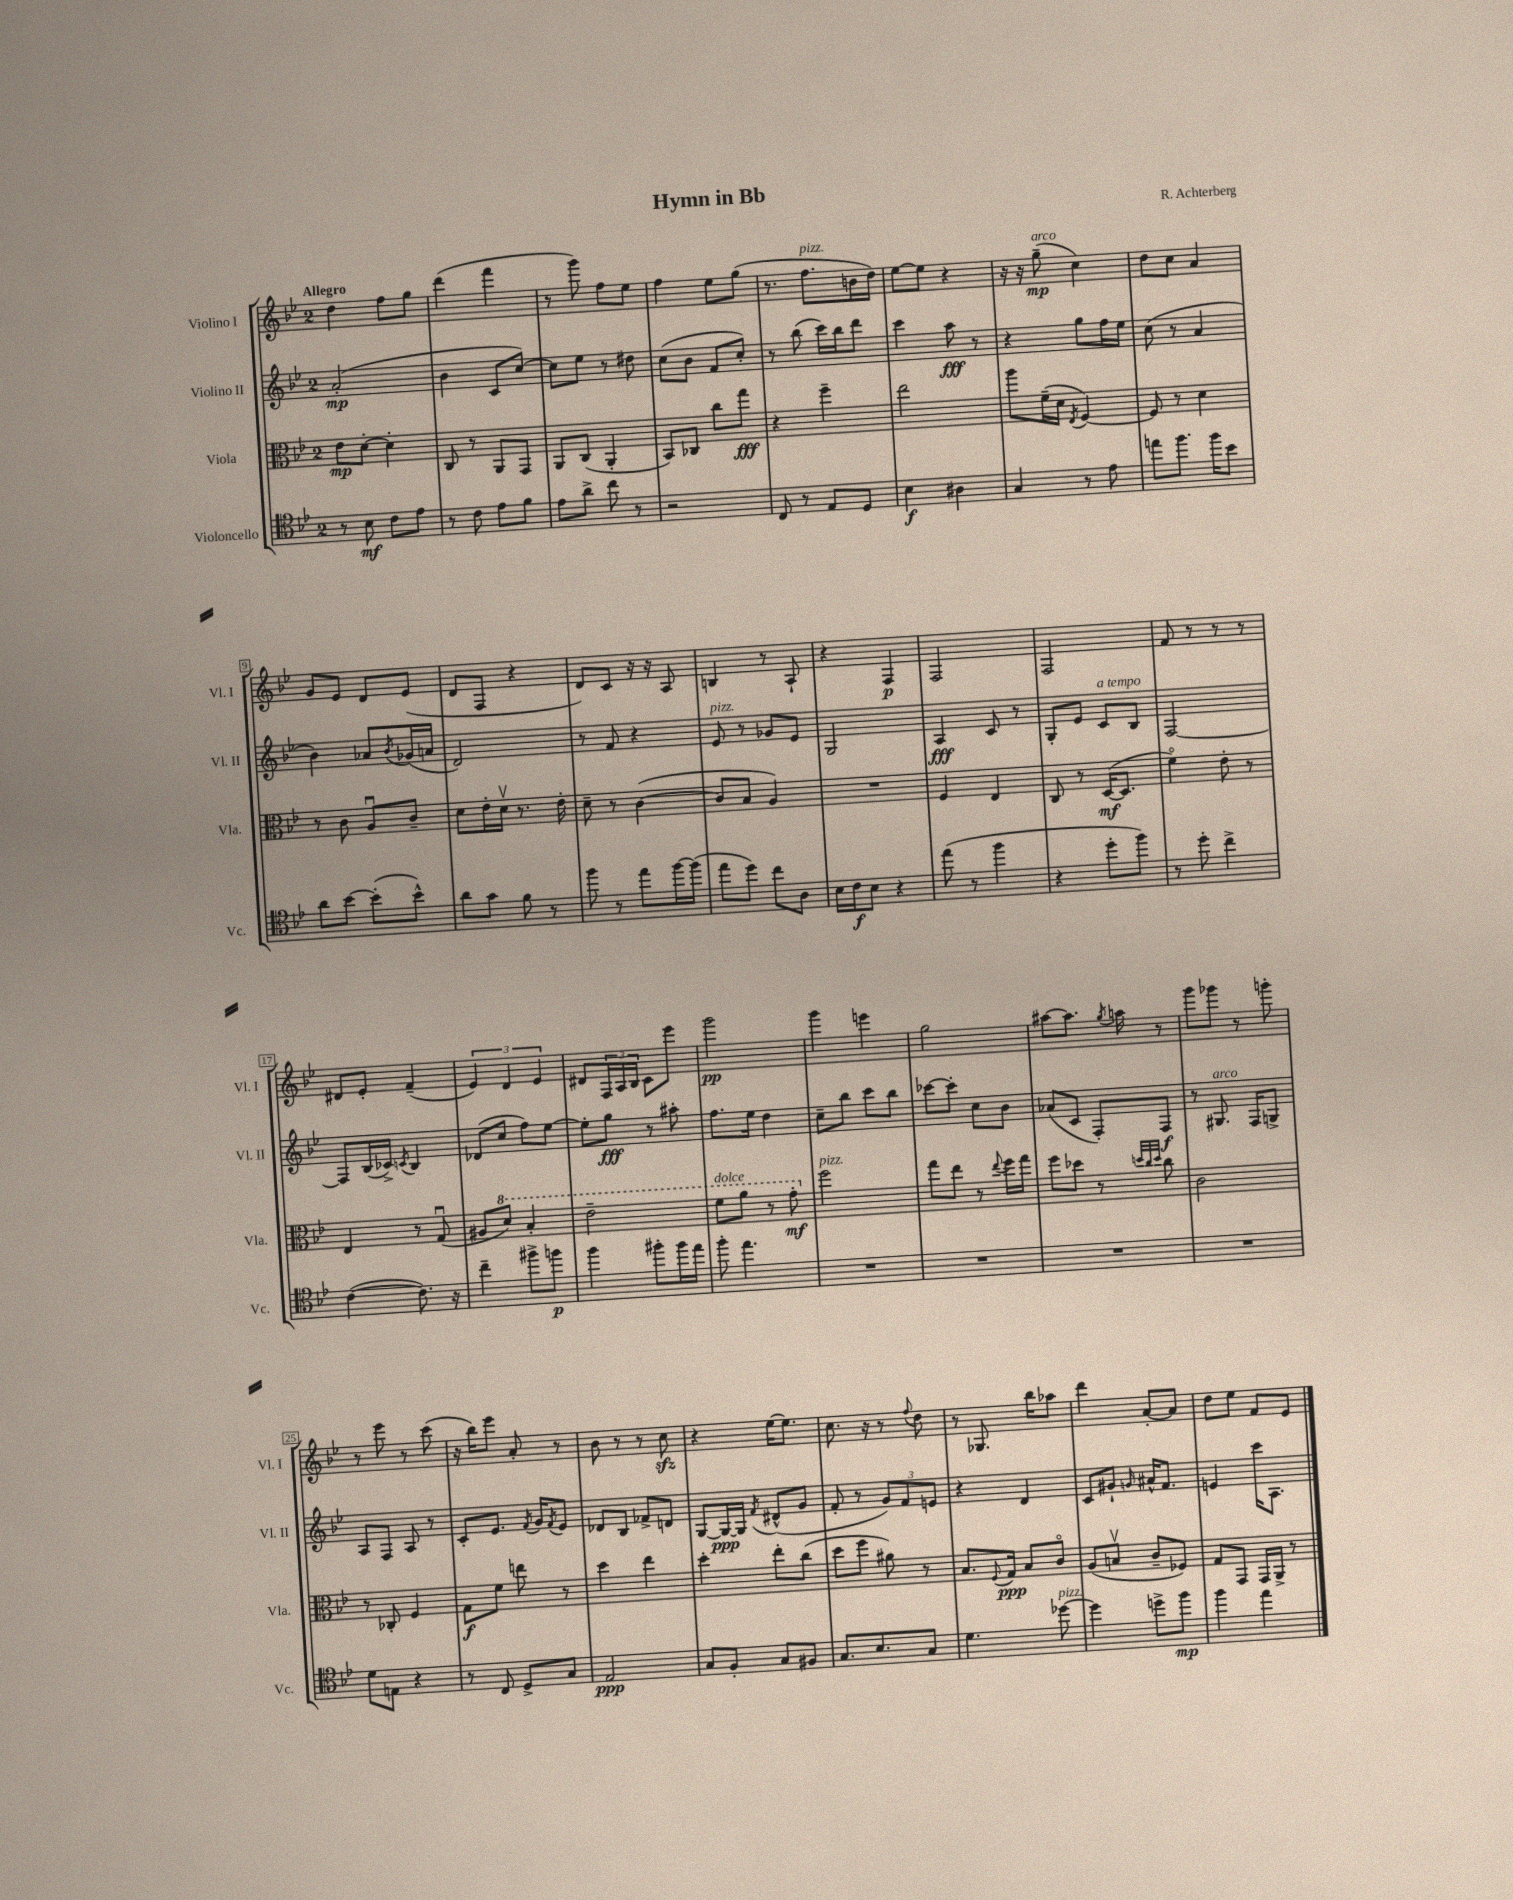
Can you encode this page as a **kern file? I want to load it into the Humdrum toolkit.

**kern	**dynam	**kern	**dynam	**kern	**dynam	**kern	**dynam
*part4	*part4	*part3	*part3	*part2	*part2	*part1	*part1
*staff4	*staff4	*staff3	*staff3	*staff2	*staff2	*staff1	*staff1
*I"Violoncello	*	*I"Viola	*	*I"Violino II	*	*I"Violino I	*
*I'Vc.	*	*I'Vla.	*	*I'Vl. II	*	*I'Vl. I	*
*clefC4	*	*clefC3	*	*clefG2	*	*clefG2	*
*k[b-e-]	*	*k[b-e-]	*	*k[b-e-]	*	*k[b-e-]	*
*M2/4	*	*M2/4	*	*M2/4	*	*M2/4	*
=1	=1	=1	=1	=1	=1	=1	=1
!	!	!	!	!	!	!LO:TX:a:B:t=Allegro	!
8r	.	8e-\L	mp	(2a'/	mp	4dd\	.
8B-\	mf	[8d'\J	.	.	.	.	.
8c\L	.	4d'\]	.	.	.	8ff\L	.
8e-\J	.	.	.	.	.	8gg\J	.
=2	=2	=2	=2	=2	=2	=2	=2
8r	.	8C/	.	4b-\	.	(4ddd\	.
8c\	.	8r	.	.	.	.	.
8e-\L	.	8AA/L	.	8c/L	.	4fff\	.
8f\J	.	8GG/J	.	[8cc/J)	.	.	.
=3	=3	=3	=3	=3	=3	=3	=3
8e-\L	.	8AA/L	.	8cc\L]	.	8r	.
8a^\J	.	(8C/J	.	8ee-\J	.	8ggg\)	.
8cc\	.	4AA'/	.	8r	.	8ff\L	.
8r	.	.	.	8dd#X\	.	8ee-\J	.
=4	=4	=4	=4	=4	=4	=4	=4
2r	.	8BB-/L)	.	(8cc\L	.	4ff\	.
.	.	8C-X/J	.	8b-\J	.	.	.
.	.	8cc\L	.	8f/L	.	8ee-\L	.
.	.	8gg\J	fff	8cc'/J)	.	(8gg\J	.
=5	=5	=5	=5	=5	=5	=5	=5
8C/	.	4r	.	8r	.	8.r	.
8r	.	.	.	(8bb-\	.	.	.
!	!	!	!	!	!	!LO:TX:a:i:t=pizz.	!
.	.	.	.	.	.	8.ff\L	.
8E-/L	.	4ff~\	.	16ccc\LL)	.	.	.
.	.	.	.	16bb-\J	.	.	.
8D/J	.	.	.	8ddd\J	.	16bn\L	.
.	.	.	.	.	.	16dd\JJ)	.
=6	=6	=6	=6	=6	=6	=6	=6
4B-\	f	2ee-\	.	4ccc\	.	[8ee-\L	.
.	.	.	.	.	.	8ee-\J]	.
4A#X\	.	.	.	8aa\	fff	4r	.
.	.	.	.	8r	.	.	.
=7	=7	=7	=7	=7	=7	=7	=7
4G/	.	8aa\L	.	4r	.	16r	.
.	.	.	.	.	.	16r	.
!	!	!	!	!	!	!LO:TX:a:i:t=arco	!
.	.	(16f~\L	.	.	.	(8gg~\	mp
.	.	16d\JJ	.	.	.	.	.
.	.	8qE-/	.	.	.	.	.
8r	.	[4F/)	.	8gg\L	.	4cc\)	.
8e-\	.	.	.	16ff\L	.	.	.
.	.	.	.	16ee-\JJ	.	.	.
=8	=8	=8	=8	=8	=8	=8	=8
8een\L	.	8F/]	.	(8cc\	.	8dd\L	.
8.ff\J	.	8r	.	8r	.	8cc\J	.
.	.	4d\	.	4a/	.	4a/	.
16ff\KL	.	.	.	.	.	.	.
8b-\J	.	.	.	.	.	.	.
!!LO:LB:g=z
=9	=9	=9	=9	=9	=9	=9	=9
8a\L	.	8r	.	4b-\)	.	8g/L	.
[8b-\J	.	8c\	.	.	.	8e-/J	.
(8b-'\L]	.	8Au/L	.	8a-X/L	.	8d/L	.
.	.	.	.	8qb-/	.	.	.
8b-^^\J)	.	8c~/J	.	(16g-X/L	.	(8e-/J	.
.	.	.	.	16an/JJ	.	.	.
=10	=10	=10	=10	=10	=10	=10	=10
8a\L	.	8d\L	.	2d/)	.	8d/L	.
8g\J	.	16e-'\L	.	.	.	8F/J	.
.	.	16dv\JJ	.	.	.	.	.
8f\	.	8.r	.	.	.	4r	.
8r	.	.	.	.	.	.	.
.	.	16e-'\	.	.	.	.	.
=11	=11	=11	=11	=11	=11	=11	=11
8ff\	.	8d~\	.	8r	.	8d/L)	.
8r	.	8r	.	8f/	.	8c/J	.
8ee-\L	.	([4c\	.	4r	.	16r	.
.	.	.	.	.	.	16r	.
[16ff\L	.	.	.	.	.	8A/	.
(16ff\JJ]	.	.	.	.	.	.	.
=12	=12	=12	=12	=12	=12	=12	=12
!	!	!	!	!LO:TX:a:i:t=pizz.	!	!	!
8ee-\L	.	8c/L]	.	8e-/	.	4Bn/	.
8dd\J)	.	8B-/J	.	8r	.	.	.
8cc\L	.	4A/)	.	8g-X/L	.	8r	.
8A\J	.	.	.	8e-/J	.	8A`/	.
=13	=13	=13	=13	=13	=13	=13	=13
16B-\LL	.	2r	.	2G/	.	4r	.
16c\J	f	.	.	.	.	.	.
8B-\J	.	.	.	.	.	.	.
4r	.	.	.	.	.	4F/	p
=14	=14	=14	=14	=14	=14	=14	=14
(8ee-\	.	4F/	.	4A/	fff	2F/	.
8r	.	.	.	.	.	.	.
4ff\	.	4E-/	.	8c/	.	.	.
.	.	.	.	8r	.	.	.
=15	=15	=15	=15	=15	=15	=15	=15
4r	.	8C/	.	8G'/L	.	2F/	.
.	.	8r	.	8e-/J	.	.	.
!	!	!	!	!LO:TX:a:i:t=a tempo	!	!	!
8dd'\L	.	([16D/KL	mf	8c/L	.	.	.
.	.	8.D/J]	.	.	.	.	.
8ff\J)	.	.	.	8B-/J	.	.	.
=16	=16	=16	=16	=16	=16	=16	=16
8r	.	4f\)	.	[2F/	.	8f/	.
8dd'\	.	.	.	.	.	8r	.
4cc^\	.	8e-'\	.	.	.	8r	.
.	.	8r	.	.	.	8r	.
!!LO:LB:g=z
=17	=17	=17	=17	=17	=17	=17	=17
([4c\	.	4E-/	.	8F/L]	.	8d#X/L	.
.	.	.	.	(16B-/L	.	8e-'/J	.
.	.	.	.	16c-X^/JJ)	.	.	.
.	.	.	.	8qcn/	.	.	.
8.c\])	.	8r	.	4B-/	.	(4f~/	.
.	.	(8Gu/	.	.	.	.	.
16r	.	.	.	.	.	.	.
=18	=18	=18	=18	=18	=18	=18	=18
4cc~\	.	8A#X/L	.	(8d-X/L	.	6e-/)	.
*	*	*8va	*	*	*	*	*
.	.	8dd/J)	.	8cc/J	.	.	.
.	.	.	.	.	.	6d/	.
8ff#X^\L	.	4b-'/	.	8ff\L)	.	.	.
.	.	.	.	.	.	6e-/	.
8ffn\J	p	.	.	[8ee-\J	.	.	.
=19	=19	=19	=19	=19	=19	=19	=19
4ff\	.	2ee-~\	.	8ee-'\L]	.	8d#X/L	.
.	.	.	.	8gg\J	fff	24F/L	.
.	.	.	.	.	.	24A/	.
.	.	.	.	.	.	24B-/JJ	.
8ff#X'\L	.	.	.	8r	.	8c\L	.
16ff#\L	.	.	.	8aa#X'\	.	8eee-\J	.
16ee-\JJ	.	.	.	.	.	.	.
=20	=20	=20	=20	=20	=20	=20	=20
!	!	!LO:TX:a:i:t=dolce	!	!	!	!	!
8ff'\	.	8ff\L	.	8.ff\L	.	2ggg\	pp
4.ee-\	.	8aa\J	.	.	.	.	.
.	.	.	.	16ee-\Jk	.	.	.
.	.	8r	.	4dd\	.	.	.
.	.	8gg'\	mf	.	.	.	.
=21	=21	=21	=21	=21	=21	=21	=21
*	*	*X8va	*	*	*	*	*
!	!	!LO:TX:a:i:t=pizz.	!	!	!	!	!
2r	.	2ff\	.	8cc~\L	.	4ggg\	.
.	.	.	.	8bb-\J	.	.	.
.	.	.	.	8ccc\L	.	4eeen\	.
.	.	.	.	8bb-\J	.	.	.
=22	=22	=22	=22	=22	=22	=22	=22
2r	.	8gg\L	.	[8ccc-X\L	.	2gg\	.
.	.	8ee-\J	.	8ccc-'\J]	.	.	.
.	.	8r	.	8cc\L	.	.	.
.	.	8qqee-/	.	.	.	.	.
.	.	16ff\LL	.	8b-\J	.	.	.
.	.	16gg\JJ	.	.	.	.	.
=23	=23	=23	=23	=23	=23	=23	=23
2r	.	8ff\L	.	(8a-X/L	.	[8aa#X\L	.
.	.	8dd-X\J	.	8c/J	.	8.aa#\J]	.
.	.	8r	.	8F'/L)	.	.	.
.	.	.	.	.	.	8qgg/	.
.	.	.	.	.	.	16aan\	.
.	.	32qqddn/LLL	.	.	.	.	.
.	.	32qqcc/	.	.	.	.	.
.	.	32qqdd/JJJ	.	.	.	.	.
.	.	8cc\	.	8F/J	f	8r	.
=24	=24	=24	=24	=24	=24	=24	=24
2r	.	2c\	.	8r	.	8ggg\L	.
!	!	!	!	!LO:TX:a:i:t=arco	!	!	!
.	.	.	.	8.G#X/	.	8ggg-X\J	.
.	.	.	.	.	.	8r	.
.	.	.	.	16F/KL	.	.	.
.	.	.	.	8Gn^/J	.	8gggn'\	.
!!LO:LB:g=z
=25	=25	=25	=25	=25	=25	=25	=25
8d\L	.	8r	.	8A/L	.	8r	.
8En\J	.	8C-X'/	.	8F/J	.	8eee-\	.
4r	.	4F/	.	8A/	.	8r	.
.	.	.	.	8r	.	(8ccc\	.
=26	=26	=26	=26	=26	=26	=26	=26
8r	.	8G\L	f	8c'/L	.	16r	.
.	.	.	.	.	.	16bb-\KL)	.
8C/	.	8f\J	.	8.e-/J	.	8eee-\J	.
8D^/L	.	8een\	.	.	.	8a'/	.
.	.	.	.	8qf/	.	.	.
.	.	.	.	16g/KL	.	.	.
.	.	.	.	8qf/	.	.	.
8G/J	.	8r	.	8e-/J	.	8r	.
=27	=27	=27	=27	=27	=27	=27	=27
2E-/	ppp	4dd\	.	8d-X/L	.	8b-\	.
.	.	.	.	8B-/J	.	8r	.
.	.	4ee-\	.	8f-X^/L	.	8r	.
.	.	.	.	8dn/J	.	8cczz\	.
=28	=28	=28	=28	=28	=28	=28	=28
8G/L	.	4dd'\	.	[8G/L	.	4r	.
8F'/J	.	.	.	16G/L_	ppp	.	.
.	.	.	.	16G/JJ]	.	.	.
.	.	.	.	8qf/	.	.	.
8G/L	.	8ee-'\L	.	(8d#X^^/L	.	[16ee-\KL	.
.	.	.	.	.	.	8.ee-\J]	.
8F#X/J	.	(8cc\J	.	8g/J	.	.	.
=29	=29	=29	=29	=29	=29	=29	=29
8.G/L	.	8dd\L	.	8f'/	.	8.cc\	.
.	.	8ff\J	.	8r	.	.	.
8.B-/	.	.	.	.	.	16r	.
.	.	8a#X\)	.	12g/L)	.	8r	.
.	.	.	.	12f/	.	.	.
.	.	.	.	.	.	8qqff/	.
8G/J	.	8r	.	.	.	8dd\	.
.	.	.	.	12en/J	.	.	.
=30	=30	=30	=30	=30	=30	=30	=30
4.d\	.	8.B-/L	.	4r	.	8r	.
.	.	.	.	.	.	8.G-X/	.
.	.	8qqF/	.	.	.	.	.
.	.	16G/Jk	ppp	.	.	.	.
.	.	8B-/L	.	4d/	.	.	.
.	.	.	.	.	.	16bb-\KL	.
!LO:TX:a:i:t=pizz.	!	!	!	!	!	!	!
[8dd-X\	.	8c/J	.	.	.	8aa-X\J	.
=31	=31	=31	=31	=31	=31	=31	=31
4dd-\]	.	(8A/L	.	8c/L	.	4ddd\	.
.	.	8Bnv/J	.	8g#X`/J	.	.	.
.	.	.	.	16qqgn/	.	.	.
8ddn^\L	.	8c~/L	.	16a#X^^/KL	.	[8a'/L	.
.	.	.	.	8.f/J	.	.	.
8ff\J	mp	8F-X/J)	.	.	.	8a/J]	.
=32	=32	=32	=32	=32	=32	=32	=32
4ff\	.	8G/L	.	4en/	.	8dd\L	.
.	.	8GG/J	.	.	.	8ee-\J	.
4ee-\	.	16GG/LL	.	16ccc\KL	.	8f/L	.
.	.	16AA^/JJ	.	8.A\J	.	.	.
.	.	8r	.	.	.	8e-/J	.
==	==	==	==	==	==	==	==
*-	*-	*-	*-	*-	*-	*-	*-
